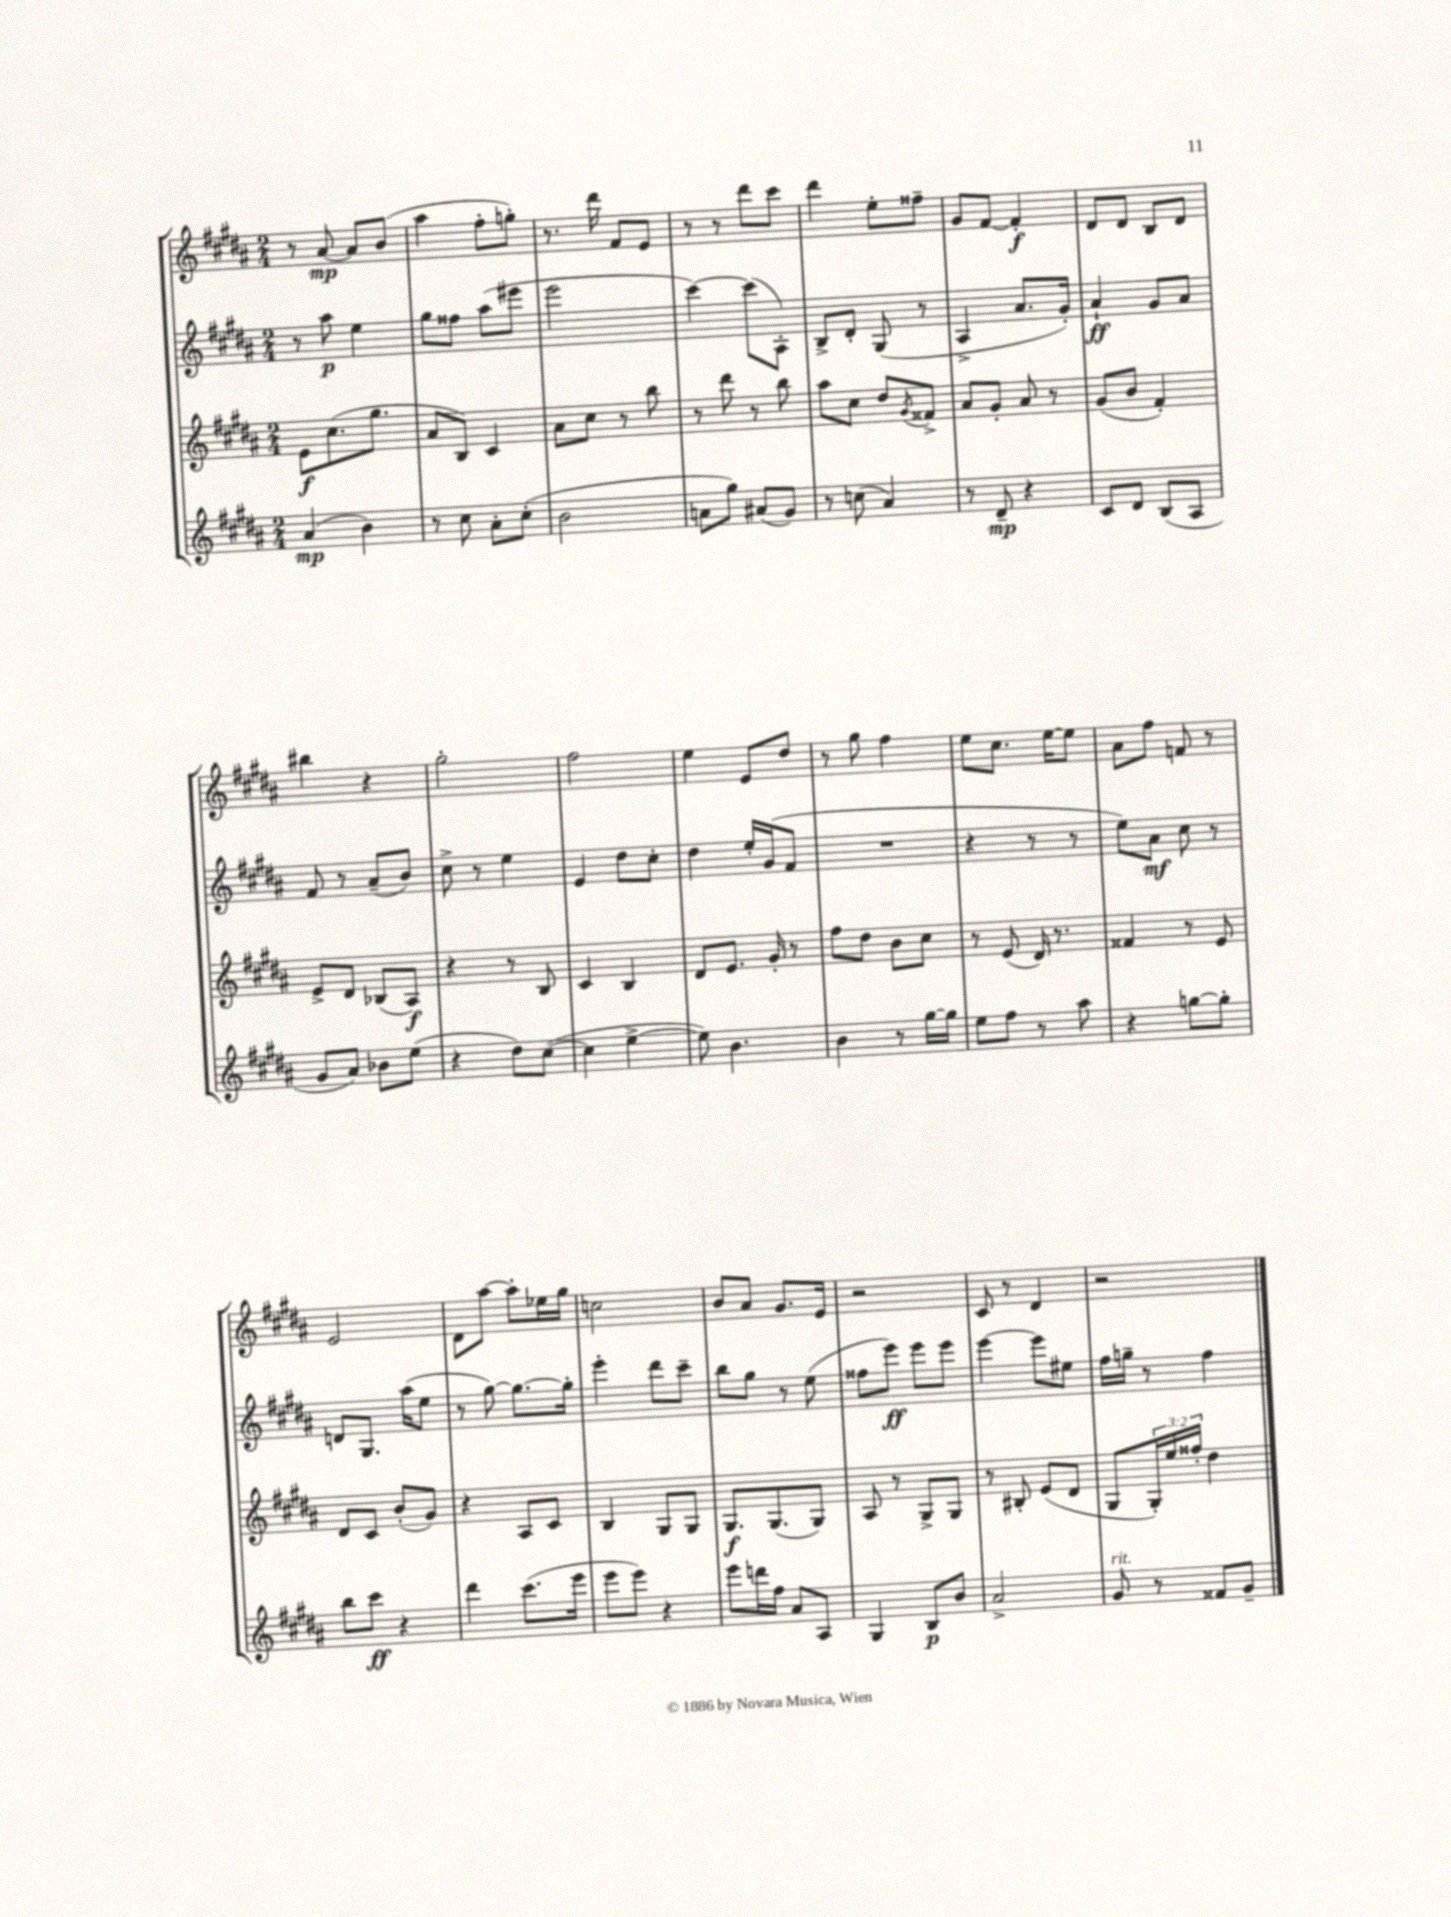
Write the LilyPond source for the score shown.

<<
\new StaffGroup <<
\new Staff = "s0" {
    \clef treble \key b \major \numericTimeSignature \time 2/4
    r8 ais'8~\mp ais'8 b'8( |
    ais''4 fis''8-. g''8-.) |
    r8. dis'''16 fis'8 e'8 |
    r8 r8 dis'''8 cis'''8 |
    dis'''4 e''8-. fisis''8-- |
    gis'8 fis'8~ fis'4-.\f |
    dis'8 dis'8 b8 dis'8 |
    bis''4 r4 |
    gis''2-. |
    fis''2 |
    e''4 e'8 dis''8 |
    r8 gis''8 fis''4 |
    e''8 cis''8. e''16~ e''8 |
    ais'8 fis''8 f'8 r8 |
    e'2 |
    dis'8 ais''8~ ais''8-. ees''16 gis''16 |
    c''2 |
    b'8 ais'8 gis'8. e'16 |
    r2 |
    cis'8 r8 dis'4 |
    r2 \bar "|." |
}
\new Staff = "s1" {
    \clef treble \key b \major \numericTimeSignature \time 2/4
    r8 ais''8\p e''4 |
    gis''8 fisis''8 ais''8( eis'''8 |
    e'''2 |
    cis'''4~) cis'''8( ais8-.) |
    b8-> dis'8-. gis8( r8 |
    ais4-> ais'8. gis'16-.) |
    ais'4-!\ff gis'8 ais'8 |
    fis'8 r8 ais'8--( b'8) |
    cis''8-> r8 e''4 |
    e'4 dis''8 cis''8-. |
    dis''4 e''16-. gis'16( fis'8 |
    R2 |
    r4 r8 r8 |
    e''8) ais'8\mf cis''8 r8 |
    d'8 gis8. ais''16( e''8 |
    r8 gis''8~) gis''8.~ gis''16-. |
    e'''4-. dis'''8 cis'''8-- |
    b''8 gis''8 r8 e''8( |
    fisis''8 e'''8\ff) e'''8 e'''8 |
    e'''4~ e'''8 eis''8 |
    fis''16 g''16-- r8 fis''4 \bar "|." |
}
\new Staff = "s2" {
    \clef treble \key b \major \numericTimeSignature \time 2/4 \override Staff.TupletNumber.text = #tuplet-number::calc-fraction-text
    e'8\f cis''8.( gis''8. |
    ais'8 b8) cis'4 |
    ais'8 cis''8 r8 b''8 |
    r8 dis'''8 r8 b''8 |
    ais''8 cis''8 dis''8 \acciaccatura { gis'8 } fisis'8-> |
    ais'8 gis'8-. ais'8 r8 |
    gis'8( b'8 fis'4-.) |
    e'8-> dis'8 bes8( ais8\f) |
    r4 r8 b8 |
    cis'4 b4 |
    dis'8 e'8. gis'16-. r8 |
    fis''8 dis''8 b'8 cis''8 |
    r8 e'8( dis'16) r8. |
    fisis'4 r8 e'8 |
    dis'8 cis'8 b'8-.( gis'8) |
    r4 ais8 cis'8 |
    b4 gis8 gis8 |
    gis8.\f gis8.( gis8) |
    ais8 r8 gis8-> gis8 |
    r8 bis8-. e'8( dis'8 |
    gis8 \tuplet 3/2 { gis16-.) e''16 fisis''16-. } dis''4 \bar "|." |
}
\new Staff = "s3" {
    \clef treble \key b \major \numericTimeSignature \time 2/4
    ais'4\mp( b'4) |
    r8 cis''8 ais'8-. cis''8-.( |
    b'2 |
    a'8 gis''8) ais'8( gis'8) |
    r8 c''8( ais'4) |
    r8 dis'8--\mp r4 |
    cis'8 dis'8 b8( ais8 |
    gis'8 ais'8) bes'8 e''8( |
    r4 dis''8) cis''8~( |
    cis''4 e''4~-> |
    e''8) b'4. |
    b'4 r8 gis''16~ gis''16 |
    e''8 fis''8 r8 ais''8 |
    r4 g''8~ g''8-. |
    b''8 cis'''8\ff r4 |
    dis'''4 cis'''8.( e'''16 |
    e'''8 e'''8) r4 |
    e'''8 d'''16 fis''16 ais'8 ais8 |
    gis4 b8\p b'8 |
    ais'2-> |
    gis'8^\markup { \italic "rit." } r8 fisis'8 gis'8-- \bar "|." |
}
>>
>>
\layout { \context { \Score \remove "Bar_number_engraver" } }
